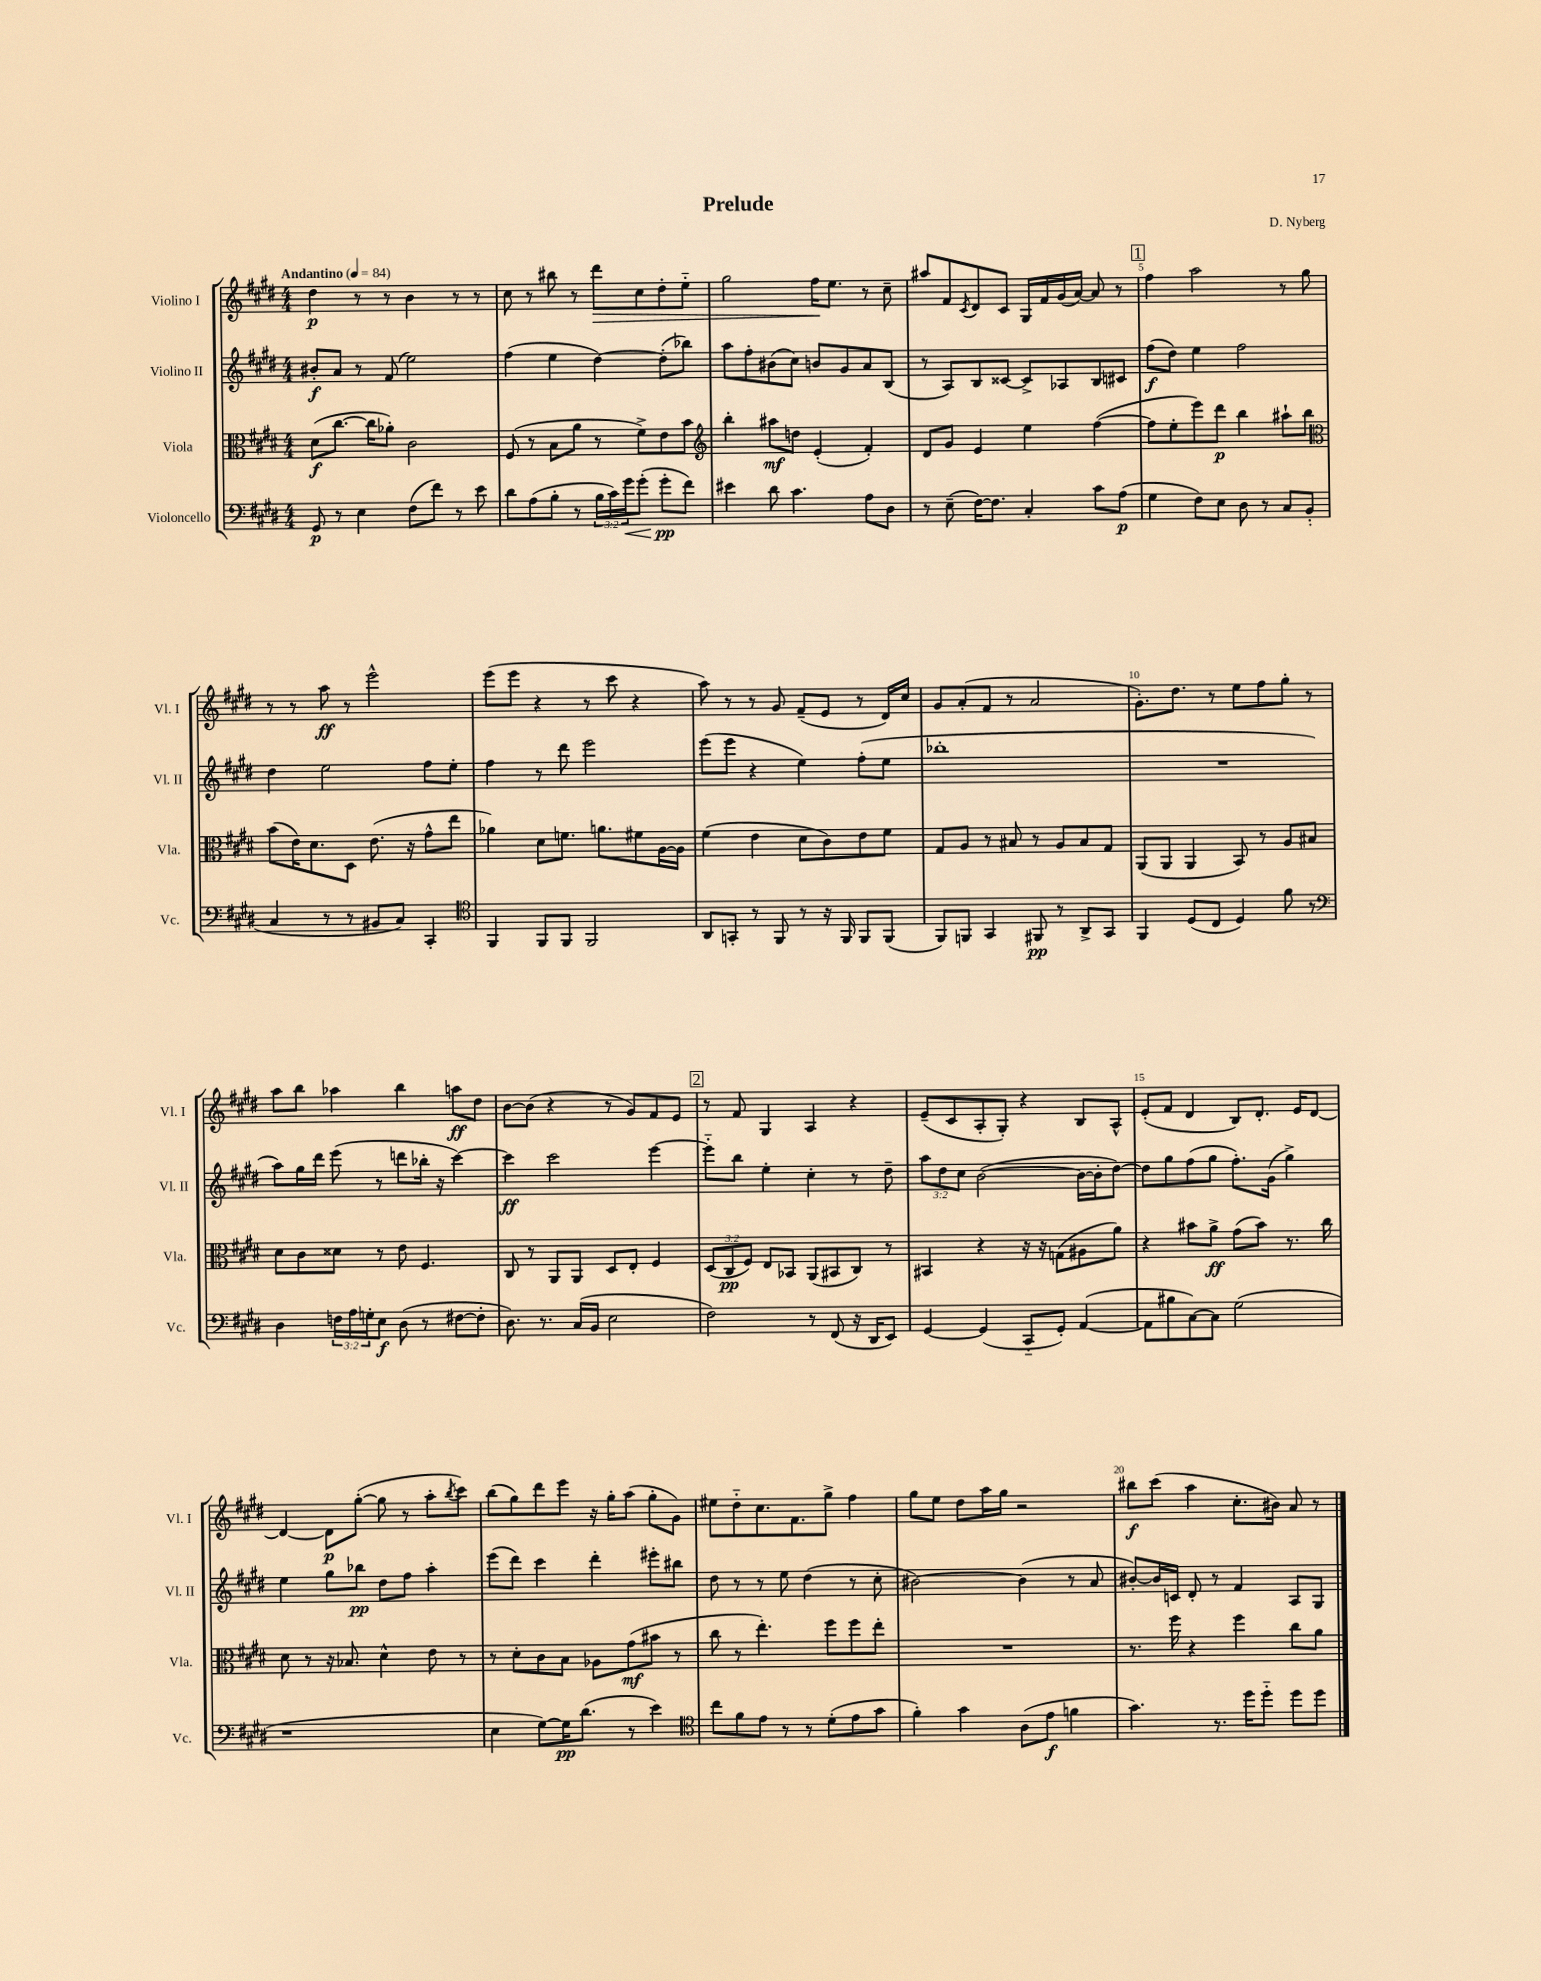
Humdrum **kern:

**kern	**dynam	**kern	**dynam	**kern	**dynam	**kern	**dynam
*part4	*part4	*part3	*part3	*part2	*part2	*part1	*part1
*staff4	*staff4	*staff3	*staff3	*staff2	*staff2	*staff1	*staff1
*I"Violoncello	*	*I"Viola	*	*I"Violino II	*	*I"Violino I	*
*I'Vc.	*	*I'Vla.	*	*I'Vl. II	*	*I'Vl. I	*
*clefF4	*	*clefC3	*	*clefG2	*	*clefG2	*
*k[f#c#g#d#]	*	*k[f#c#g#d#]	*	*k[f#c#g#d#]	*	*k[f#c#g#d#]	*
*M4/4	*	*M4/4	*	*M4/4	*	*M4/4	*
*MM84	*	*MM84	*	*MM84	*	*MM84	*
=1	=1	=1	=1	=1	=1	=1	=1
!	!	!	!	!	!	!LO:TX:a:B:t=Andantino	!
8GG#/	p	(8d#\L	f	8b#X'/L	f	4dd#\	p
8r	.	[8.cc#\J	.	8a/J	.	.	.
4E\	.	.	.	8r	.	8r	.
.	.	16cc#\KL]	.	.	.	.	.
.	.	8a-X'\J)	.	(8f#/	.	8r	.
(8F#\L	.	2c#\	.	2ee\)	.	4b\	.
8f#\J)	.	.	.	.	.	.	.
8r	.	.	.	.	.	8r	.
8e\	.	.	.	.	.	8r	.
=2	=2	=2	=2	=2	=2	=2	=2
8d#\L	.	(8F#/	.	(4ff#\	.	8cc#\	.
(8A\	.	8r	.	.	.	8r	.
8B'\J	.	8B\L	.	4ee\	.	8bb#X\	.
8r	.	8a\J	.	.	.	8r	.
!	!	!	!	!	!	!	!LO:HP:b
24B\LL	.	8r	.	[4dd#\)	.	8ddd#\L	>
24c#\)	.	.	.	.	.	.	.
!	!LO:HP:b	!	!	!	!	!	!
24g#\J	<	.	.	.	.	.	.
(8g#'\J	.	8f#^\L)	.	.	.	8cc#\	.
8g#'\L	pp	8e\	.	(8dd#'\L]	.	8dd#'\	.
8f#\J)	[	8b\J	.	8bb-X\J)	.	8ee\J	.
=3	=3	=3	=3	=3	=3	=3	=3
*	*	*clefG2	*	*	*	*	*
4e#X\	.	4bb'\	.	8aa\L	.	2gg#\	.
.	.	.	.	8ff#'\	.	.	.
8d#\	.	8aa#X\L	mf	(8b#X\	.	.	.
4.c#\	.	8ddn\J	.	8cc#\J)	.	.	.
.	.	(4e'/	.	8bn/L	.	16ff#\KL	.
.	.	.	.	.	.	8.ee\J	]
.	.	.	.	8g#/	.	.	.
8A\L	.	4f#'/)	.	8a/	.	8r	.
8D#\J	.	.	.	(8B/J	.	8cc#~\	.
=4	=4	=4	=4	=4	=4	=4	=4
8r	.	8d#/L	.	8r	.	8aa#X/L	.
(8E~\	.	8g#/J	.	8A/L)	.	8f#/	.
.	.	.	.	.	.	8qc#/	.
[16F#\KL)	.	4e/	.	8B/	.	8d#/	.
8.F#\J]	.	.	.	.	.	.	.
.	.	.	.	[8c##X/J	.	8c#/J	.
4C#'/	.	4ee\	.	8c##^/L]	.	16G#/LL	.
.	.	.	.	.	.	16f#/	.
.	.	.	.	8A-X/	.	(16g#/	.
.	.	.	.	.	.	[16a/JJ)	.
8c#\L	.	([4ff#\	.	8B/	.	8a/]	.
(8A\J	p	.	.	8c#X/J	.	8r	.
!!LO:REH:place=s1:t=1
=5	=5	=5	=5	=5	=5	=5	=5
4G#\	.	8ff#\L]	.	(8ff#\L	f	4ff#\	.
.	.	8ee'\	.	8dd#\J)	.	.	.
8F#\L)	.	8eee\)	.	4ee\	.	2aa\	.
8E\J	.	8ddd#\J	p	.	.	.	.
8D#\	.	4bb\	.	2ff#\	.	.	.
8r	.	.	.	.	.	.	.
8C#/L	.	8aa#X`\L	.	.	.	8r	.
(8BB'/J	.	8bb\J	.	.	.	8gg#\	.
!!LO:LB:g=z
=6	=6	=6	=6	=6	=6	=6	=6
*	*	*clefC3	*	*	*	*	*
4C#/	.	(8b\L	.	4dd#\	.	8r	.
.	.	16e\K)	.	.	.	8r	.
.	.	8.d#\	.	.	.	.	.
8r	.	.	.	2ee\	.	8aa\	ff
8r	.	8D#\J	.	.	.	8r	.
8BB#X/L	.	(8.e\	.	.	.	2eee^^\	.
8C#/J)	.	.	.	.	.	.	.
.	.	16r	.	.	.	.	.
4CC#'/	.	8g#^^\L	.	8ff#\L	.	.	.
.	.	8ee\J	.	8ee'\J	.	.	.
=7	=7	=7	=7	=7	=7	=7	=7
*clefC4	*	*	*	*	*	*	*
4FF#/	.	4a-X\)	.	4ff#\	.	(8eee\L	.
.	.	.	.	.	.	8eee\J	.
8FF#/L	.	8d#\L	.	8r	.	4r	.
8FF#/J	.	8.fn\J	.	8ddd#\	.	.	.
2FF#/	.	.	.	2eee\	.	8r	.
.	.	8.an\L	.	.	.	.	.
.	.	.	.	.	.	8ccc#\	.
.	.	8f#X\	.	.	.	4r	.
.	.	[16A\L	.	.	.	.	.
.	.	16A\JJ]	.	.	.	.	.
=8	=8	=8	=8	=8	=8	=8	=8
8AA/L	.	(4f#\	.	(8eee\L	.	8aa\)	.
8GGn'/J	.	.	.	8eee\J	.	8r	.
8r	.	4e\	.	4r	.	8r	.
8FF#/	.	.	.	.	.	8g#/	.
8r	.	8d#\L	.	4ee\)	.	(8f#~/L	.
16r	.	8c#\)	.	.	.	8e/J	.
16FF#/	.	.	.	.	.	.	.
8FF#/L	.	8e\	.	(8ff#'\L	.	8r	.
(8FF#/J	.	8f#\J	.	8ee\J	.	16d#/LL)	.
.	.	.	.	.	.	16cc#/JJ	.
=9	=9	=9	=9	=9	=9	=9	=9
8FF#/L)	.	8G#/L	.	1bb-X'	.	8g#/L	.
8FFn/J	.	8A/J	.	.	.	(8a'/	.
4GG#/	.	8r	.	.	.	8f#/J	.
.	.	8B#X/	.	.	.	8r	.
8FF#X/	pp	8r	.	.	.	2a/	.
8r	.	8A/L	.	.	.	.	.
8AA^/L	.	8B#/	.	.	.	.	.
8GG#/J	.	8G#/J	.	.	.	.	.
=10	=10	=10	=10	=10	=10	=10	=10
4FF#/	.	(8AA/L	.	1r	.	8.g#'\L)	.
.	.	8AA/J	.	.	.	.	.
.	.	.	.	.	.	8.dd#\J	.
(8D#/L	.	4AA/	.	.	.	.	.
8C#/J	.	.	.	.	.	8r	.
4D#/)	.	8BB/)	.	.	.	8ee\L	.
.	.	8r	.	.	.	8ff#\	.
8f#\	.	8A/L	.	.	.	8gg#'\J	.
8r	.	8B#X/J	.	.	.	8r	.
!!LO:LB:g=z
=11	=11	=11	=11	=11	=11	=11	=11
*clefF4	*	*	*	*	*	*	*
4D#\	.	8d#\L	.	8aa\L)	.	8aa\L	.
.	.	8c#\	.	16gg#\L	.	8bb\J	.
.	.	.	.	16ddd#\JJ	.	.	.
24Fn\LL	.	8d##X\J	.	(8eee\	.	4aa-X\	.
24A\	.	.	.	.	.	.	.
24Gn'\J	.	.	.	.	.	.	.
8E\J	f	8r	.	8r	.	.	.
(8D#\	.	8e\	.	8dddn\L	.	4bb\	.
8r	.	4.F#/	.	16bb-X'\Jk	.	.	.
.	.	.	.	16r	.	.	.
[8F#X\L	.	.	.	[4ccc#\)	.	8aan\L	ff
8F#'\J]	.	.	.	.	.	8dd#\J	.
=12	=12	=12	=12	=12	=12	=12	=12
8.D#\)	.	8C#/	.	4ccc#\]	ff	[8b\L	.
.	.	8r	.	.	.	(8b\J]	.
8.r	.	.	.	.	.	.	.
.	.	8AA/L	.	2ccc#\	.	4r	.
(16C#/LL	.	8AA/J	.	.	.	.	.
16BB/JJ	.	.	.	.	.	.	.
2E\	.	8D#/L	.	.	.	8r	.
.	.	8E'/J	.	.	.	8g#/L)	.
.	.	4F#/	.	[4eee\	.	8f#/	.
.	.	.	.	.	.	8e/J	.
!!LO:REH:place=s1:t=2
=13	=13	=13	=13	=13	=13	=13	=13
2F#\)	.	(12D#/L	.	8eee\L]	.	8r	.
.	.	12C#/	pp	.	.	.	.
.	.	.	.	8bb\J	.	8f#/	.
.	.	12F#/J)	.	.	.	.	.
.	.	8E/L	.	4ee'\	.	4G#/	.
.	.	8BB-X/J	.	.	.	.	.
8r	.	(8AA/L	.	4cc#'\	.	4A/	.
(8FF#/	.	8BB#X/	.	.	.	.	.
16r	.	8C#/J)	.	8r	.	4r	.
16DD#/KL	.	.	.	.	.	.	.
8EE/J)	.	8r	.	8dd#~\	.	.	.
=14	=14	=14	=14	=14	=14	=14	=14
[4GG#/	.	4BB#X/	.	12aa\L	.	(8e~/L	.
.	.	.	.	12dd#\	.	.	.
.	.	.	.	.	.	8c#/	.
.	.	.	.	12cc#\J	.	.	.
(4GG#/]	.	4r	.	([2b\	.	8A'/	.
.	.	.	.	.	.	8G#'/J)	.
8CC#/L	.	16r	.	.	.	4r	.
.	.	16r	.	.	.	.	.
8GG#'/J)	.	(8Gn\L	.	.	.	.	.
([4AA/	.	8A#X\	.	16b\LL_	.	8B/L	.
.	.	.	.	16b'\J]	.	.	.
.	.	8a\J)	.	[8dd#\J)	.	8A^^/J	.
=15	=15	=15	=15	=15	=15	=15	=15
8AA\L]	.	4r	.	8dd#\L]	.	(8e'/L	.
8B#X\	.	.	.	8gg#\	.	8f#/J	.
[8C#\)	.	8b#X\L	.	(8ff#\	.	4d#/	.
8C#\J]	.	8a^\J	ff	8gg#\J	.	.	.
(2G#\	.	(8g#\L	.	8.ff#'\L)	.	8B/L)	.
.	.	8b#\J)	.	.	.	8.d#'/J	.
.	.	.	.	(16g#\Jk	.	.	.
.	.	8.r	.	4gg#^\)	.	.	.
.	.	.	.	.	.	16e/KL	.
.	.	.	.	.	.	[8d#/J	.
.	.	16cc#\	.	.	.	.	.
!!LO:LB:g=z
=16	=16	=16	=16	=16	=16	=16	=16
1r	.	8d#\	.	4ee\	.	4d#/_	.
.	.	8r	.	.	.	.	.
.	.	16r	.	8gg#\L	.	8d#\L]	p
.	.	8.B-X/	.	.	.	.	.
.	.	.	.	8bb-X\J	pp	([8gg#'\J	.
.	.	4d#^^\	.	8dd#\L	.	8gg#\]	.
.	.	.	.	8ff#\J	.	8r	.
.	.	8e\	.	4aa'\	.	8aa'\L	.
.	.	.	.	.	.	8qbb/	.
.	.	8r	.	.	.	8ccc#\J)	.
=17	=17	=17	=17	=17	=17	=17	=17
4E\	.	8r	.	(8eee\L	.	(8bb\L	.
.	.	8d#'\L	.	8ddd#\J)	.	8gg#\)	.
[8G#\L)	.	8c#\	.	4ccc#\	.	8ddd#\	.
16G#\K]	pp	8B\J	.	.	.	8eee\J	.
(8.d#\J	.	.	.	.	.	.	.
.	.	8A-X\L	.	4ddd#'\	.	16r	.
.	.	.	.	.	.	16gg#'\KL	.
8r	.	(8g#\	mf	.	.	(8aa\J	.
4e\)	.	8b#X\J	.	8eee#X'\L	.	8gg#'\L	.
.	.	8r	.	8bb#X\J	.	8g#\J)	.
=18	=18	=18	=18	=18	=18	=18	=18
*clefC4	*	*	*	*	*	*	*
8cc#\L	.	8cc#\	.	8dd#\	.	8ee#X\L	.
8f#\	.	8r	.	8r	.	8dd#\	.
8e\J	.	4.ee'\)	.	8r	.	8.cc#\	.
8r	.	.	.	8ee\	.	.	.
.	.	.	.	.	.	8.f#\	.
8r	.	.	.	(4dd#\	.	.	.
(8d#'\L	.	8ff#\L	.	.	.	8gg#^\J	.
8e\	.	8ff#\	.	8r	.	4ff#\	.
8g#\J	.	8ee'\J	.	8cc#'\	.	.	.
=19	=19	=19	=19	=19	=19	=19	=19
4f#'\)	.	1r	.	[2b#X\)	.	8gg#\L	.
.	.	.	.	.	.	8ee\J	.
4g#\	.	.	.	.	.	8dd#\L	.
.	.	.	.	.	.	16aa\L	.
.	.	.	.	.	.	16gg#\JJ	.
(8A\L	.	.	.	(4b#\]	.	2r	.
8e\J	f	.	.	.	.	.	.
4fn\	.	.	.	8r	.	.	.
.	.	.	.	8a/	.	.	.
=20	=20	=20	=20	=20	=20	=20	=20
4.g#\)	.	8.r	.	[8b#X'/L)	.	8bb#X\L	f
.	.	.	.	16b#/L]	.	(8ccc#\J	.
.	.	16ff#\	.	16cn/JJ	.	.	.
.	.	4r	.	8d#'/	.	4aa\	.
8.r	.	.	.	8r	.	.	.
.	.	4ff#\	.	4f#/	.	8.cc#'\L	.
16dd#\KL	.	.	.	.	.	.	.
8dd#\J	.	.	.	.	.	.	.
.	.	.	.	.	.	16b#X\Jk)	.
8dd#\L	.	8cc#\L	.	8A/L	.	8a/	.
8dd#\J	.	8a\J	.	8G#/J	.	8r	.
==	==	==	==	==	==	==	==
*-	*-	*-	*-	*-	*-	*-	*-
